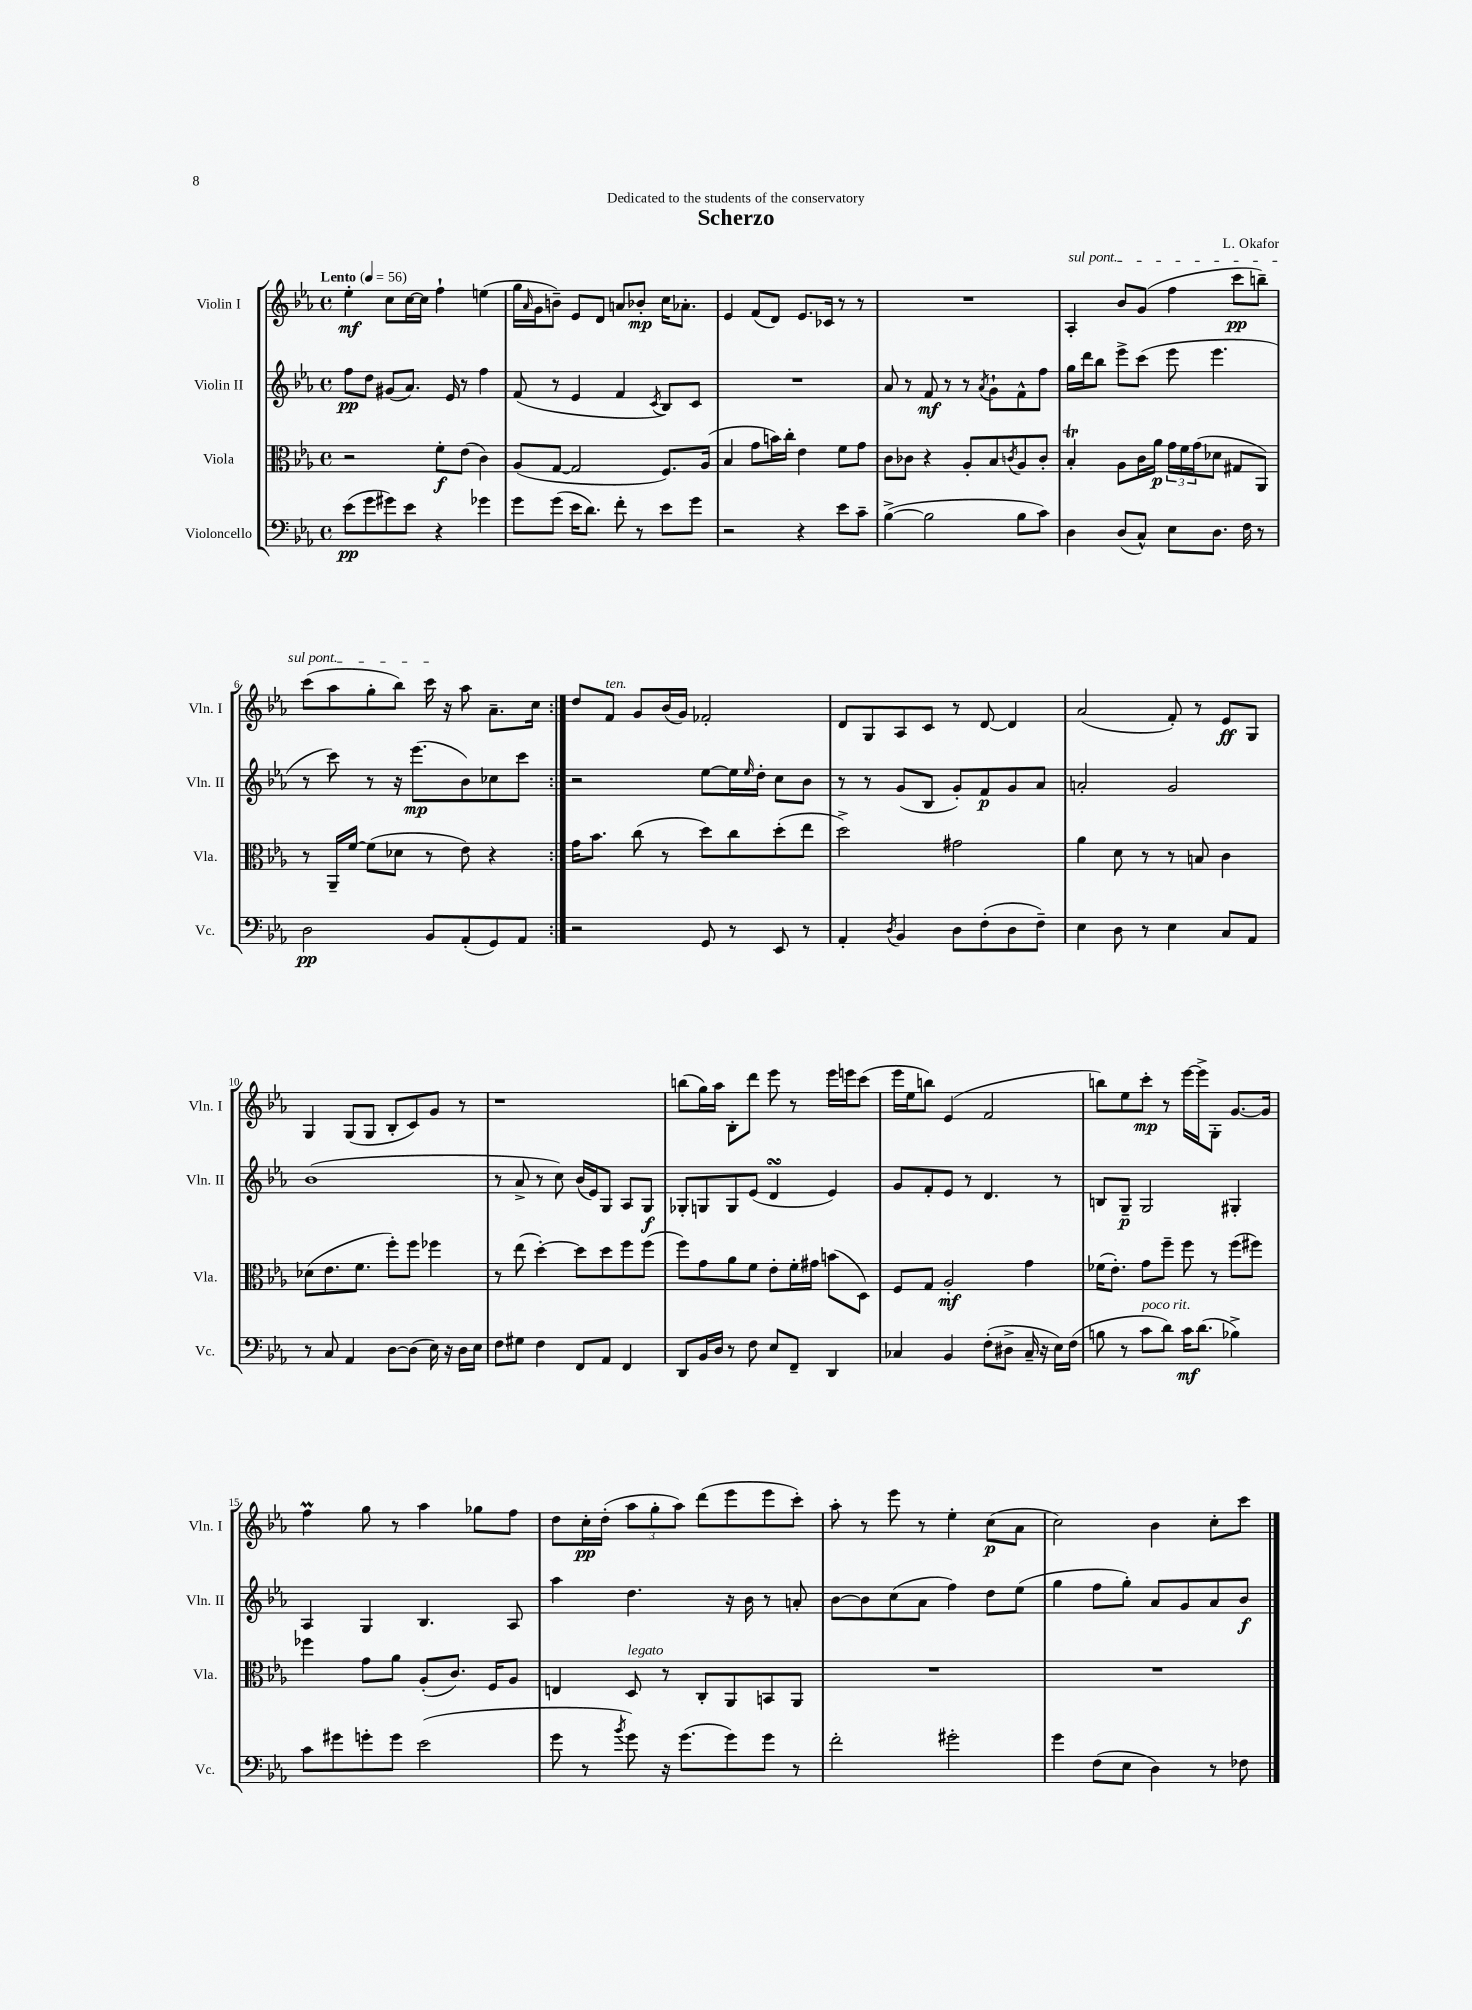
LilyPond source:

\header { title = "Scherzo" composer = "L. Okafor" dedication = "Dedicated to the students of the conservatory" }
<<
\new StaffGroup <<
\new Staff = "s0" \with { instrumentName = "Violin I" shortInstrumentName = "Vln. I" } {
    \clef treble \key ees \major \defaultTimeSignature \time 4/4 \tempo "Lento" 4 = 56
    \repeat volta 2 { ees''4-.\mf c''8 c''16~ c''16 f''4-! e''4( |
    g''16 \grace { aes'16 } g'16 b'8--) ees'8 d'8 a'8 bes'8-.\mp c''16 aes'8.-. |
    ees'4 f'8( d'8) ees'8. ces'16 r8 r8 |
    R1 |
    \once \override TextSpanner.bound-details.left.text = \markup { \italic "sul pont." } aes4-.\startTextSpan bes'8 g'8( f''4 c'''8\pp b''8--) |
    c'''8( aes''8 g''8-. bes''8) c'''16\stopTextSpan r16 aes''8 aes'8.-- c''16 | }
    d''8 f'8^\markup { \italic "ten." } g'8 bes'16( g'16) fes'2-. |
    d'8 g8 aes8 c'8 r8 d'8~ d'4 |
    aes'2( f'8-.) r8 ees'8\ff g8 |
    g4 g8( g8 bes8-. c'8) g'8 r8 |
    r1 |
    b''8( g''16) aes''16 bes8-. d'''8 ees'''8 r8 ees'''16 e'''16 c'''8( |
    ees'''16 ees''16 b''8) ees'4( f'2 |
    b''8) ees''8 c'''8-.\mp r8 ees'''16~ ees'''16-> g8-. g'8.~ g'16 |
    f''4\prall g''8 r8 aes''4 ges''8 f''8 |
    d''8 c''16-.\pp d''16-.( \tuplet 3/2 { aes''8 g''8-. aes''8) } d'''8( ees'''8 ees'''8 c'''8-.) |
    aes''8-. r8 ees'''8 r8 ees''4-. c''8\p( aes'8 |
    c''2) bes'4 c''8-. c'''8 \bar "|." |
}
\new Staff = "s1" \with { instrumentName = "Violin II" shortInstrumentName = "Vln. II" } {
    \clef treble \key ees \major \defaultTimeSignature \time 4/4
    \repeat volta 2 { f''8\pp d''8 gis'8( aes'8.) ees'16 r8 f''4 |
    f'8( r8 ees'4 f'4 \acciaccatura { c'8 } bes8) c'8 |
    R1 |
    aes'8 r8 f'8\mf r8 r8 \acciaccatura { aes'8 } g'8-! f'8-^ f''8 |
    g''16 d'''16 bes''8 ees'''8-> c'''8( ees'''8 ees'''4. |
    r8 c'''8) r8 r16 ees'''8.\mp( bes'8) ces''8 c'''8 | }
    r2 ees''8~ ees''16 \grace { ees''16 } d''16-. c''8 bes'8 |
    r8 r8 g'8( bes8 g'8-.) f'8\p g'8 aes'8 |
    a'2-. g'2 |
    bes'1( |
    r8 aes'8-> r8 c''8) bes'16( ees'16) g8 aes8 g8\f |
    ges8-. g8 g8 ees'8( d'4\turn ees'4) |
    g'8 f'8-. ees'8 r8 d'4. r8 |
    b8 g8--\p g2 gis4-. |
    aes4 g4 bes4. aes8 |
    aes''4 d''4. r16 bes'16 r8 a'8-. |
    bes'8~ bes'8 c''8( aes'8 f''4) d''8 ees''8( |
    g''4 f''8 g''8-.) aes'8 g'8 aes'8 bes'8\f \bar "|." |
}
\new Staff = "s2" \with { instrumentName = "Viola" shortInstrumentName = "Vla." } {
    \clef alto \key ees \major \defaultTimeSignature \time 4/4
    \repeat volta 2 { r2 f'8-.\f ees'8( c'4) |
    aes8( g8~ g2 f8.) aes16( |
    bes4 g'8 b'16) c''16-. ees'4 f'8 g'8 |
    c'8 ces'8 r4 aes8-. bes8 \acciaccatura { c'8 } aes8 c'8-. |
    bes4-.\trill aes8 c'16 aes'16\p \tuplet 3/2 { g'16 f'16 g'16( } des'8 gis8 aes,8) |
    r8 aes,16-- f'16~ f'8( des'8 r8 ees'8) r4 | }
    g'16 bes'8. c''8( r8 d''8) c''8 d''8-.( ees''8 |
    d''2->) gis'2 |
    aes'4 d'8 r8 r8 b8 c'4 |
    des'8( ees'8. f'8. f''8-.) f''8 fes''4 |
    r8 ees''8( d''4~-.) d''8 d''8 f''8 f''8( |
    f''8) g'8 aes'8 f'8 ees'8-. f'16-. gis'16 b'8( d8) |
    f8 g8 aes2-.\mf g'4 |
    fes'16( ees'8.-.) g'8 f''8-- f''8 r8 f''8( fis''8) |
    fes''4 g'8 aes'8 aes8-.( c'8.) f16 aes8 |
    e4 d8^\markup { \italic "legato" } r8 c8-. aes,8 b,8 aes,8 |
    R1 |
    R1 \bar "|." |
}
\new Staff = "s3" \with { instrumentName = "Violoncello" shortInstrumentName = "Vc." } {
    \clef bass \key ees \major \defaultTimeSignature \time 4/4
    \repeat volta 2 { ees'8\pp( g'8 gis'8) ees'8 r4 ges'4 |
    g'8 g'8( ees'16 d'8.) f'8-. r8 ees'8 g'8 |
    r2 r4 ees'8 c'8-- |
    bes4~->( bes2 bes8 c'8) |
    d4 d8( c8-^) ees8 d8. f16 r8 |
    d2\pp bes,8 aes,8-.( g,8) aes,8 | }
    r2 g,8 r8 ees,8 r8 |
    aes,4-. \acciaccatura { d8 } bes,4 d8 f8-.( d8 f8--) |
    ees4 d8 r8 ees4 c8 aes,8 |
    r8 c8 aes,4 d8~ d8( ees16) r16 d16 ees16 |
    f8 gis8 f4 f,8 aes,8 f,4 |
    d,8 bes,16 d16 r8 f8 ees8 f,8-- d,4 |
    ces4 bes,4 f8-.( dis8-> ces16-- r16 ees16) f16( |
    b8 r8 c'8^\markup { \italic "poco rit." } d'8) c'16\mf d'8.( bes4->) |
    c'8 gis'8 g'8-. g'8 ees'2( |
    g'8 r8 \acciaccatura { bes'8 } g'8) r16 g'8.( g'8) g'8 r8 |
    f'2-. gis'2-. |
    g'4 f8( ees8 d4) r8 fes8 \bar "|." |
}
>>
>>
